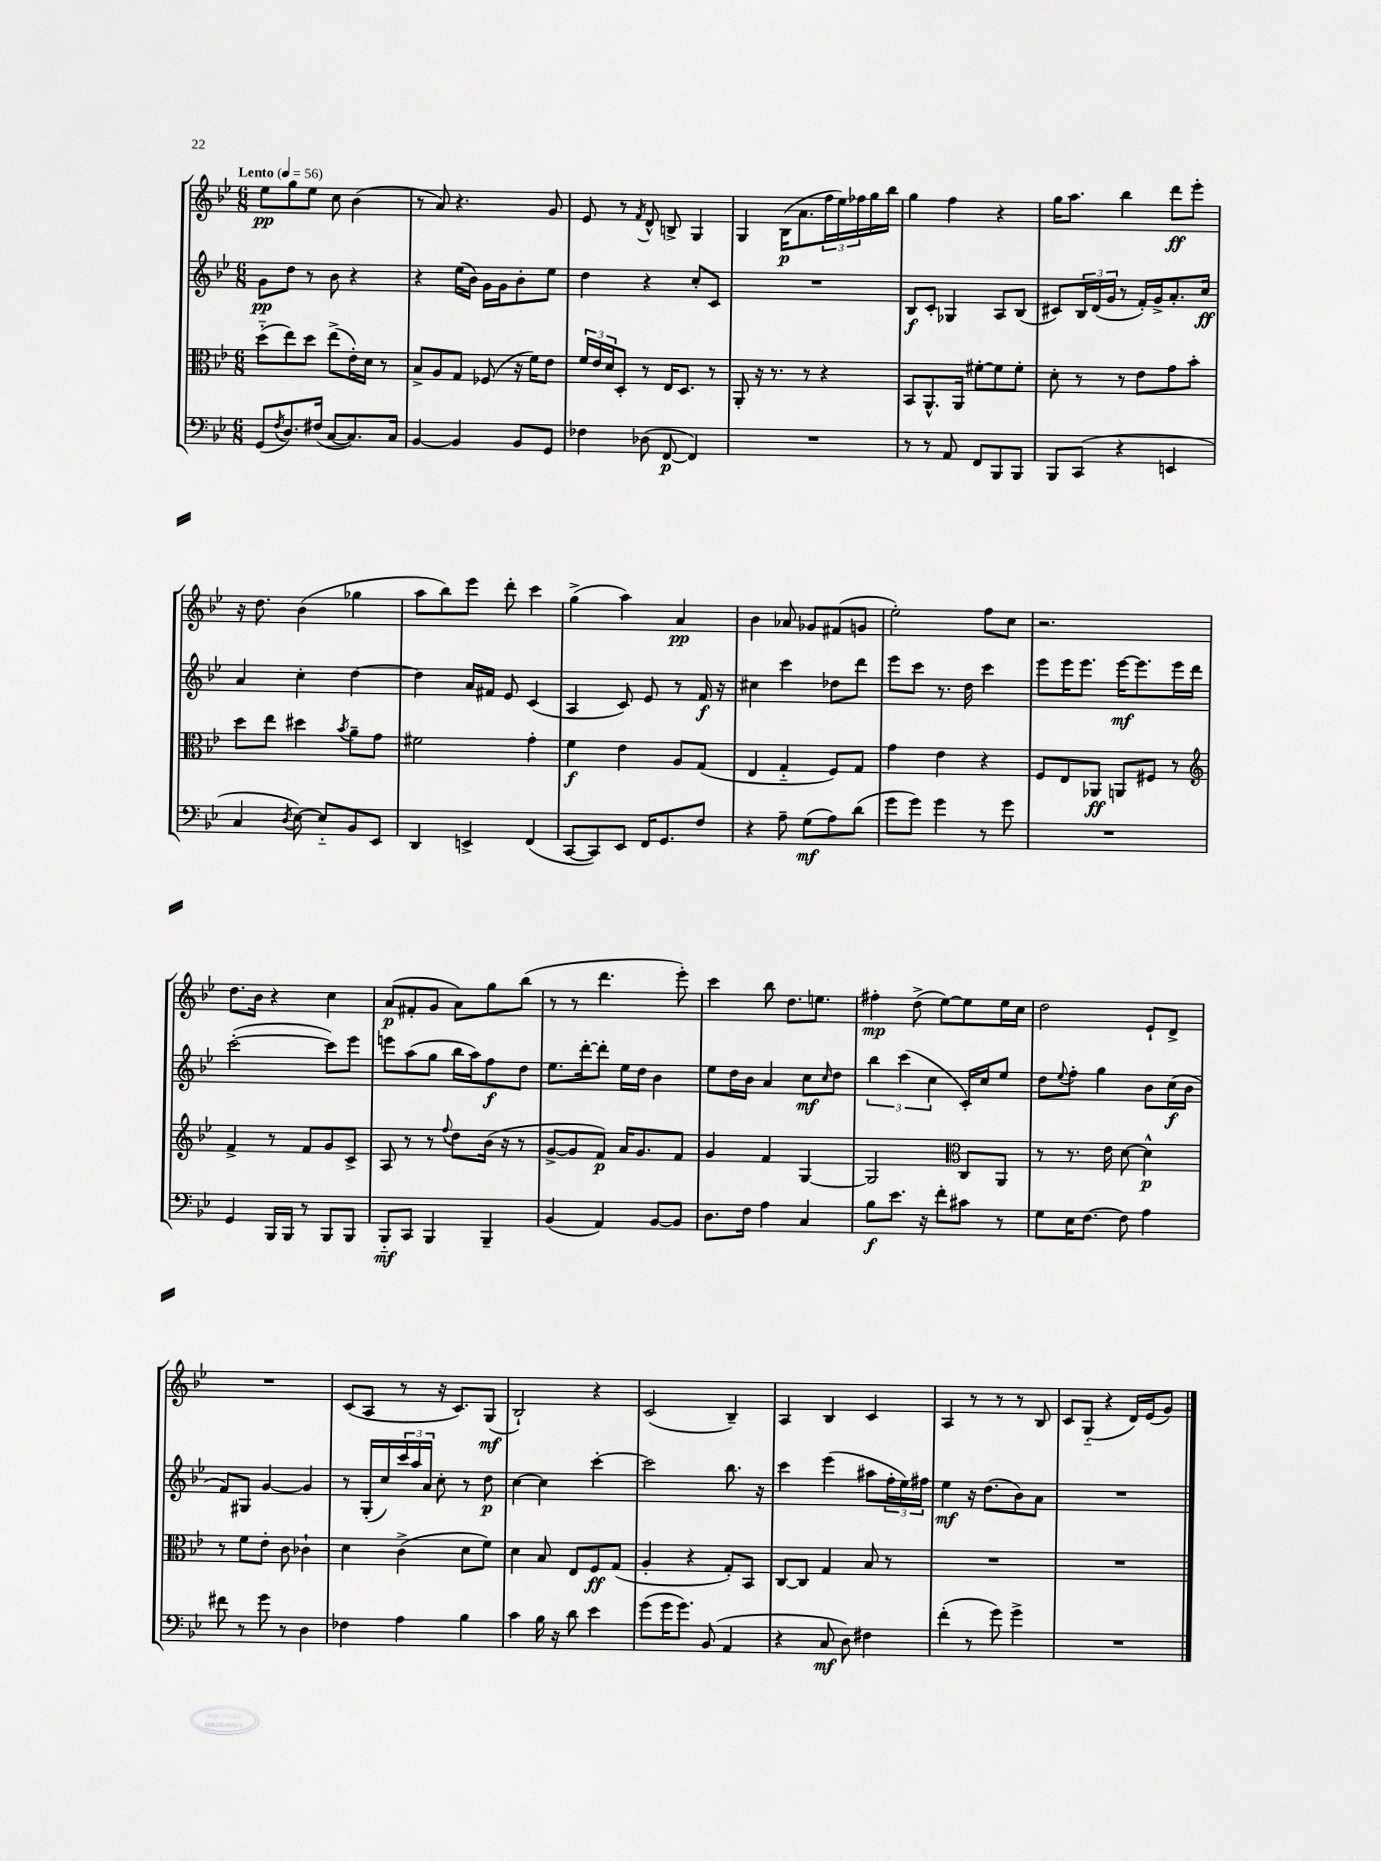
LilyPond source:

<<
\new StaffGroup <<
\new Staff = "s0" {
    \clef treble \key bes \major \numericTimeSignature \time 6/8 \tempo "Lento" 4 = 56
    ees''8\pp g''8 ees''8 c''8 bes'4( |
    r8 a'8) r4. g'8 |
    ees'8 r8 \acciaccatura { f'8 } d'8-^ b8-> g4 |
    g4 bes16\p( a'8. \tuplet 3/2 { f''16 ees''16) fes''16 } g''16 bes''16 |
    g''4 f''4 r4 |
    g''16 a''8. bes''4 d'''8\ff ees'''8-. |
    r16 d''8. bes'4( ges''4 |
    a''8 bes''8) ees'''8 d'''8-. c'''4 |
    g''4->( a''4) a'4\pp |
    bes'4 aes'8 ges'8 fis'8( g'8 |
    ees''2-.) f''8 c''8 |
    r2. |
    d''8. bes'16 r4 c''4 |
    a'8\p( fis'8-. g'8 a'8) g''8 bes''8( |
    r8 r8 d'''4. ees'''8-.) |
    c'''4 bes''8 d''8. e''8. |
    fis''4-.\mp d''8->( ees''8~) ees''8 ees''16 c''16 |
    d''2 ees'8-! d'8-> |
    R2. |
    c'8( a8 r8 r16 c'8.) g8\mf( |
    bes2-!) r4 |
    c'2( bes4--) |
    a4 bes4 c'4 |
    a4 r8 r8 r8 bes8 |
    c'8 g8-_( r4 d'16) ees'16( g'8) \bar "|." |
}
\new Staff = "s1" {
    \clef treble \key bes \major \numericTimeSignature \time 6/8
    g'8\pp d''8 r8 bes'8 r4 |
    r4 ees''16( bes'16) g'16 g'16 bes'8-. ees''8 |
    d''4 r4 c''8-. c'8 |
    R2. |
    bes8\f c'8-. ges4 a8 bes8( |
    cis'8) \tuplet 3/2 { bes16 d'16( g'16 } r8 f'16-.) g'16-> a'8.-. c''16\ff |
    a'4 c''4-. d''4~ |
    d''4 a'16 fis'16 ees'8 c'4( |
    a4 c'8) ees'8 r8 f'16\f r16 |
    cis''4 c'''4 des''8 d'''8 |
    ees'''8 c'''8 r8. d''16 c'''4 |
    ees'''8 ees'''16 ees'''8. ees'''16~\mf ees'''8. ees'''16 d'''16 |
    c'''2~-.( c'''8) ees'''8 |
    e'''8 a''8( g''8 bes''16 a''16) f''8\f d''8 |
    ees''8. d'''16~-. d'''8-. ees''16 d''16 bes'4 |
    ees''8 d''16 bes'16 a'4 c''8\mf \grace { c''16 } d''8 |
    \tuplet 3/2 { bes''4 c'''4( c''4 } c'16-.) c''16 ees''8 |
    d''8 \appoggiatura { ees''8 } f''8-. g''4 bes'8 c''16\f( bes'16 |
    f'8) gis8 g'4~ g'4 |
    r8 g16-.( c''16) \tuplet 3/2 { c'''16 a''16 a'16 } c''8-. r8 d''8\p |
    c''4~ c''4 c'''4~-. |
    c'''2 bes''8. r16 |
    c'''4 ees'''4( ais''8 \tuplet 3/2 { f''16-. ees''16) fis''16 } |
    ees''4\mf r16 d''8.( bes'8) a'8 |
    R2. \bar "|." |
}
\new Staff = "s2" {
    \clef alto \key bes \major \numericTimeSignature \time 6/8
    d''8-_( ees''8) d''8 ees''8->( ees'16-.) d'16 r8 |
    bes8-> a8 g8 fes8( r16 f'16) ees'8 |
    \tuplet 3/2 { f'16 ees'16 d'16 } d8-. r8 ees16 d8. r8 |
    a,8-. r16 r8. r8 r4 |
    bes,8 a,8.-^ a,16 fis'8~-. fis'8 fis'8-. |
    d'8-. r8 r8 ees'8 g'8 bes'8-. |
    d''8 ees''8 dis''4 \acciaccatura { bes'8 } a'8-- g'8 |
    fis'2 g'4-. |
    f'4\f ees'4 a8 g8( |
    ees4 g4-_ f8) g8 |
    g'4 ees'4 r4 |
    f8 ees8 aes,8\ff a,8 fis8 r8 |
    \clef treble f'4-> r8 f'8 g'8 c'8-> |
    a8 r8 r8 \appoggiatura { f''8 } d''8 bes'16( r16 r8 |
    g'8~-> g'8 f'8\p) a'16 g'8. f'8 |
    g'4 f'4 g4~ |
    g2 \clef alto c8 a,8 |
    r8 r8. ees'16 d'8~ d'4-^\p |
    r8 f'8 ees'8-. c'8 ces'4-! |
    d'4 c'4->( d'8 f'8) |
    d'4 bes8 ees8 f8\ff g8( |
    a4-. r4 g8-.) bes,8 |
    c8~ c8 g4 bes8 r8 |
    R2. |
    R2. \bar "|." |
}
\new Staff = "s3" {
    \clef bass \key bes \major \numericTimeSignature \time 6/8
    g,8( \acciaccatura { f8 } d8.) fis16( c8~ c8.) c16 |
    bes,4~ bes,4 bes,8 g,8 |
    fes4 des8( f,8~\p f,4) |
    R2. |
    r8 r8 a,8 f,8 bes,,8 bes,,8 |
    bes,,8 c,8( r4 e,4 |
    c4 \acciaccatura { d8 } ees8~) ees8-_ bes,8 ees,8 |
    d,4 e,4-> f,4( |
    c,8~ c,8) ees,8 f,16 g,8. f8 |
    r4 a8-- g8\mf( a8) d'8( |
    g'8 g'8) g'4 r8 g'8 |
    R2. |
    g,4 bes,,16 bes,,16 r8 bes,,8 bes,,8 |
    bes,,8-_\mf c,8 bes,,4 bes,,4-- |
    bes,4( a,4) bes,8~ bes,8 |
    d8. f16 a4 c4 |
    bes8\f ees'8. r16 f'8-. cis'8 r8 |
    g8 ees16 f8.~ f8 a4 |
    fis'8 r8 g'8 r8 d4 |
    fes4 a4 bes4 |
    c'4 bes16 r16 d'8 ees'4 |
    g'8( g'16 g'8.) bes,8( a,4 |
    r4 c8\mf d8) fis4 |
    f'4-.( r8 g'8) g'4-> |
    R2. \bar "|." |
}
>>
>>
\layout { \context { \Score \remove "Bar_number_engraver" } }
